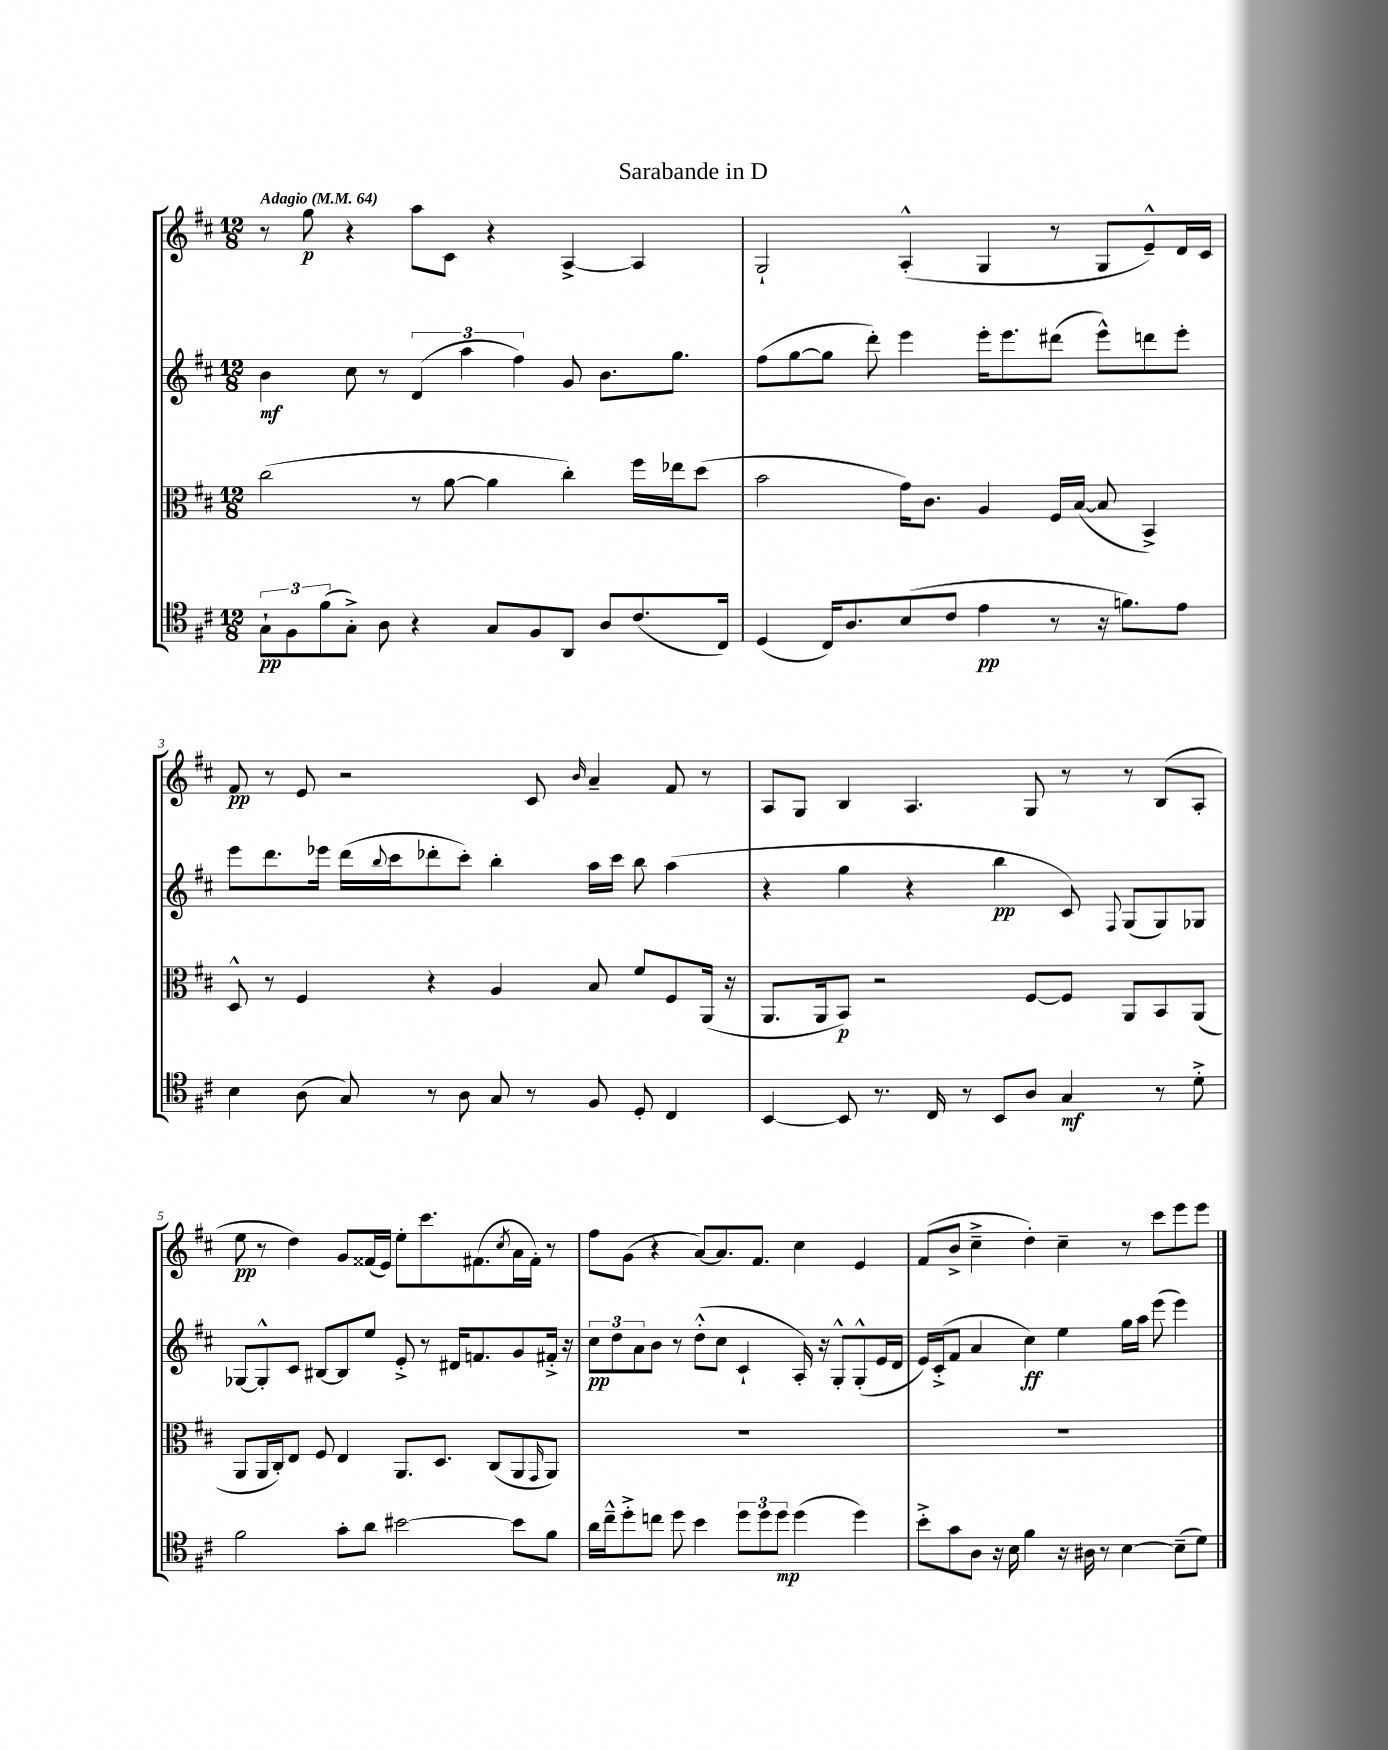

**kern	**kern	**kern	**kern
*staff4	*staff3	*staff2	*staff1
*clefC4	*clefC3	*clefG2	*clefG2
*k[f#c#]	*k[f#c#]	*k[f#c#]	*k[f#c#]
*M12/8	*M12/8	*M12/8	*M12/8
*MM64	*MM64	*MM64	*MM64
12G`\L	(2cc#\	4b\	8r
12F#\	.	.	.
.	.	.	8gg\
(12f#\	.	.	.
8G'^\J)	.	8cc#\	4r
8A\	.	8r	.
4r	8r	(6d/	8aa\L
.	[8a\	.	8c#\J
.	.	6aa\	.
8G/L	4a\]	.	4r
.	.	6ff#\)	.
8F#/	.	.	.
8AA/J	4cc#'\)	8g/	[4A^/
8A/L	.	8.b\L	.
(8.c#/	16ff#\LL	.	4A/]
.	16ee-\J	8.gg\J	.
.	(8dd\J	.	.
16C#/Jk)	.	.	.
=	=	=	=
(4D/	2b\	(8ff#\L	2G`/
.	.	[8gg\	.
16C#/LK)	.	8gg\]J	.
8.A/	.	.	.
.	.	8ddd'\)	.
(8B/	16g\LK)	4eee\	(4A'^^/
.	8.c#\J	.	.
8c#/J	.	.	.
4e\	4A/	16eee'\LK	4G/
.	.	8.eee\	.
8r	16F#/LL	(8ddd#\J	8r
.	([16B/JJ	.	.
16r	8B/]	8eee^^\L)	8G/L
8.f\L)	.	.	.
.	4BB^/)	8ddd\	8e~^^/)
8e\J	.	8eee'\J	16d/L
.	.	.	16c#/JJ
=	=	=	=
4B\	8D^^/	8eee\L	8f#/
.	8r	8.ddd\	8r
(8A\	4F#/	.	8e/
.	.	16eee-\Jk	.
8G/)	.	(16ddd\LL	2r
.	.	8qqbb/	.
.	.	16ccc#\J	.
8r	4r	8ddd-'\	.
8A\	.	8ccc#'\J)	.
8G/	4A/	4bb'\	.
8r	.	.	8c#/
.	.	.	16qqb/
8F#/	8B/	16aa\LL	4a~/
.	.	16ccc#\JJ	.
8D'/	8f#/L	8bb\	.
4C#/	8F#/	(4aa\	8f#/
.	(16AA/Jk	.	8r
.	16r	.	.
=	=	=	=
[4BB/	8.AA/L	4r	8A/L
.	.	.	8G/J
.	16AA/k	.	.
8BB/]	8BB/J)	4gg\	4B/
8.r	2r	.	.
.	.	4r	4.A/
16C#/	.	.	.
8r	.	.	.
8BB/L	.	4bb\	.
8A/J	[8F#/L	.	8G/
4G/	8F#/]J	8c#/)	8r
.	.	8qqF#/	.
.	8AA/L	(8G/L	8r
8r	8BB/	8G/)	(8B/L
8d'^\	(8AA/J	8G-/J	8A'/J
=	=	=	=
2f#\	8AA/L	[8G-/L	8ee\
.	16AA/L	8G-'^^/]	8r
.	16C#'/J)	.	.
.	8E/J	8c#/J	4dd\)
.	8F#/	[8B#/L	.
8g'\L	4E/	8B#/]	8g/L
8a\J	.	8ee/J	(16f##/L
.	.	.	16e/JJ)
[2b#\	8.AA/L	8e'^/	8ee'\L
.	.	8r	8.ccc#\
.	8.D/J	.	.
.	.	16d#/LK	.
.	.	8.f/	(8.f#\
.	(8C#/L	.	.
.	.	.	8qcc#/
8b#\]L	8AA/	8g/	16a\L
.	.	.	16f#'\JJ)
.	16qqGG/	.	.
8f#\J	8AA/J)	16f#'^/Jk	8r
.	.	16r	.
=	=	=	=
16a\LL	1.r	12cc#\L	8ff#\L
16cc#~^^\J	.	.	.
.	.	12dd\	.
8dd'^\	.	.	(8g\J
.	.	12a\	.
8cc\J	.	8b\J	4r
8dd\	.	8r	.
4b\	.	(8dd'^^\L	[8a/L)
.	.	8cc#\J	8.a/]
12dd\L	.	4c#`/	.
.	.	.	8.f#/J
12dd\	.	.	.
12dd\J	.	.	.
(4dd\	.	16A'/)	4cc#\
.	.	16r	.
.	.	8G'^^/L	.
4dd\)	.	(8G'^^/	4e/
.	.	16e/L	.
.	.	16d/JJ	.
=	=	=	=
8b'^\L	1.r	16e/LL)	(8f#/L
.	.	(16c#'^/J	.
8g\	.	8f#/J	8b^/J
8A\J	.	4a/	4cc#~^\
16r	.	.	.
16B\	.	.	.
4f#\	.	4cc#\)	4dd'\)
16r	.	4ee\	4cc#~\
16A#\	.	.	.
8r	.	.	.
[4B\	.	16gg\LL	8r
.	.	16aa\JJ	.
.	.	(8eee\	8ccc#\L
(8B~\]L	.	4eee\)	8eee\
8d\J)	.	.	8eee\J
==	==	==	==
*-	*-	*-	*-
